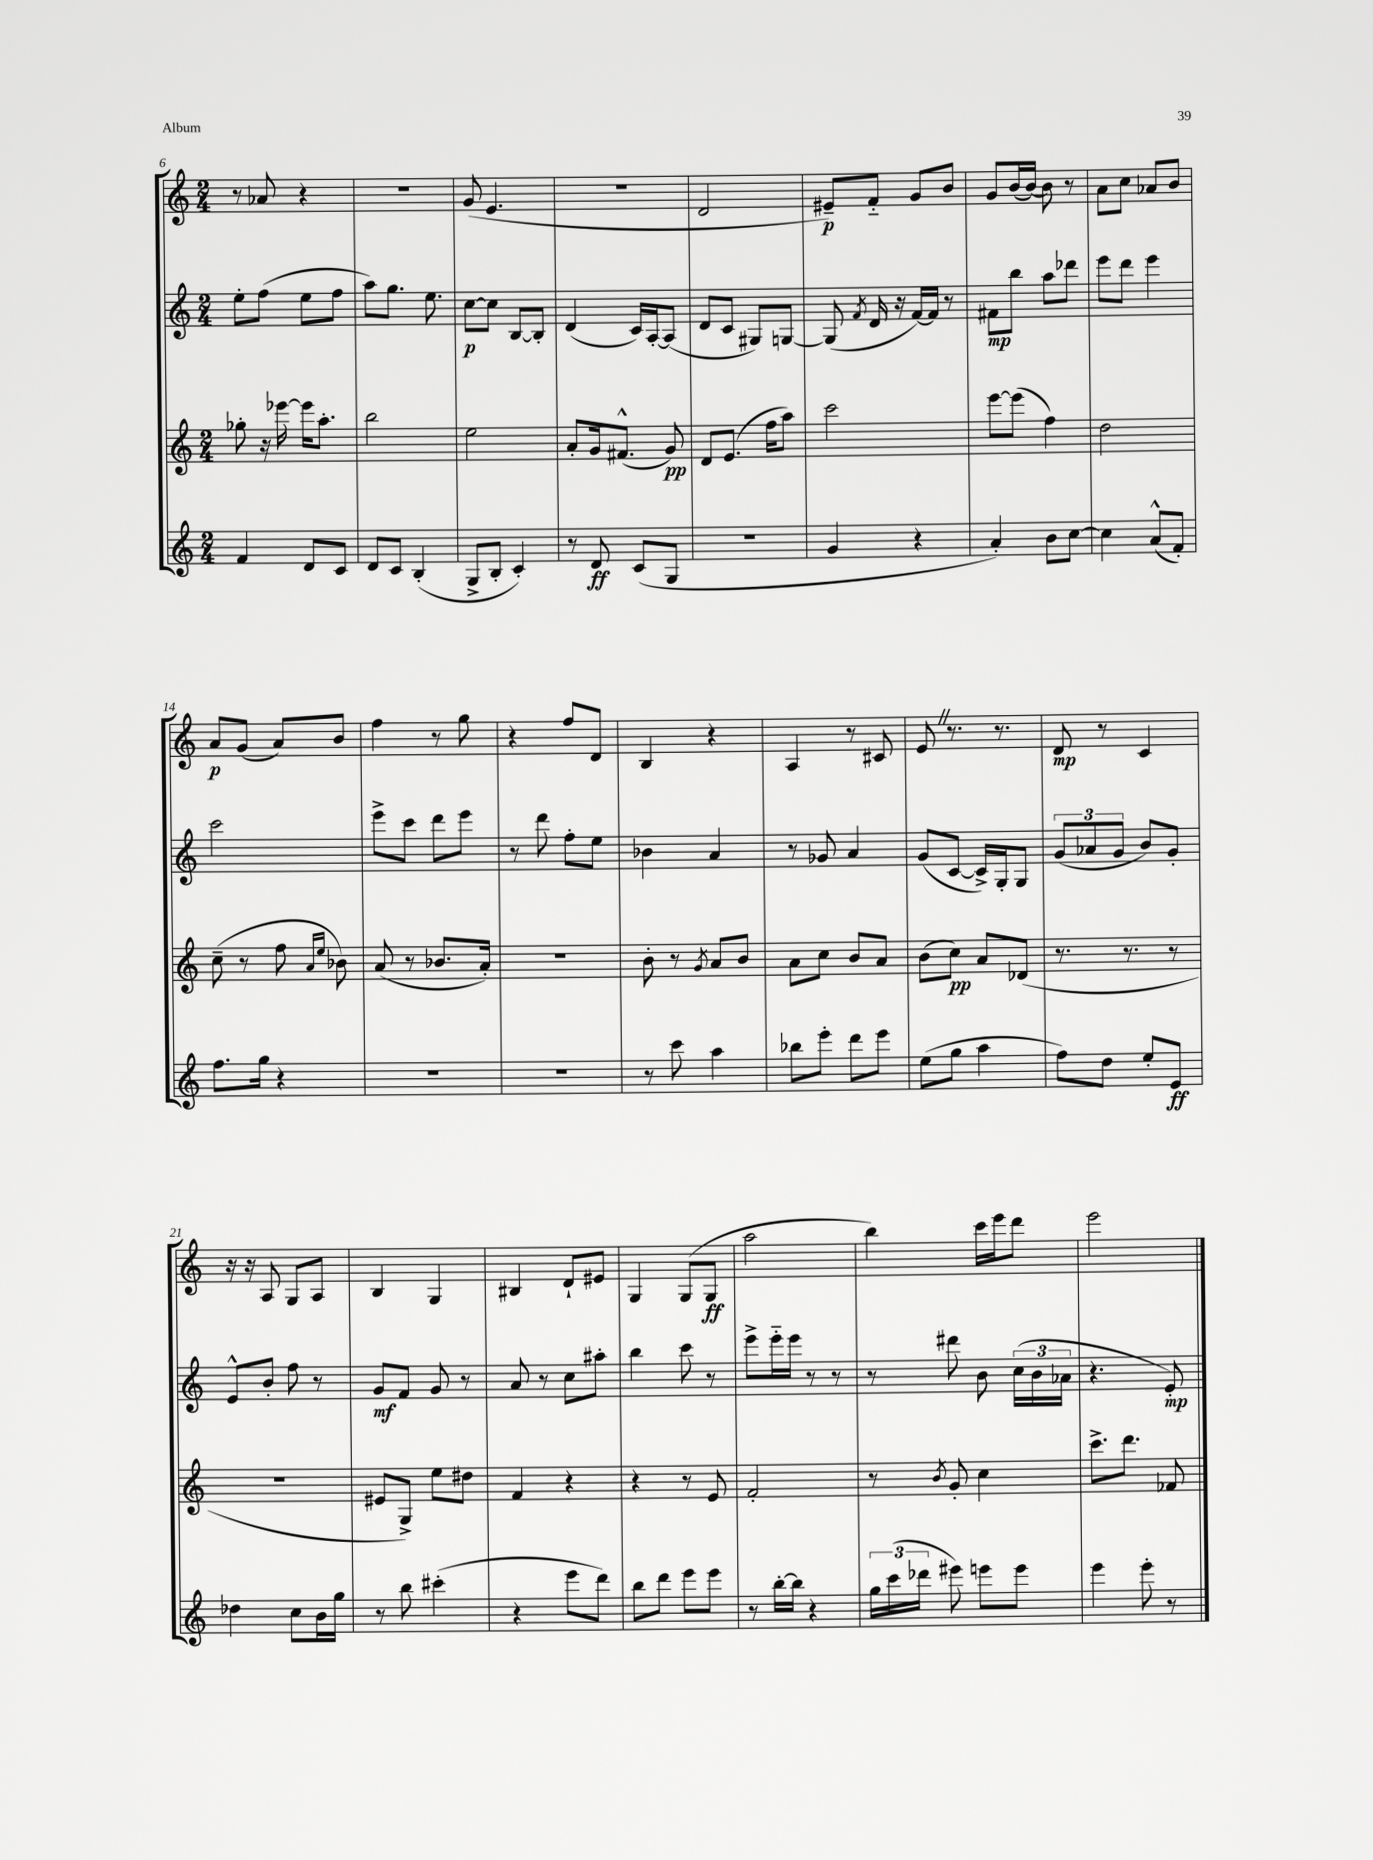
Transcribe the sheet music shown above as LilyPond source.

<<
\new StaffGroup <<
\new Staff = "s0" {
    \clef treble \key c \major \numericTimeSignature \time 2/4
    \autoBeamOff r8 aes'8 r4 |
    R2 |
    g'8( e'4. |
    R2 |
    d'2 |
    eis'8[--\p) f'8]-_ g'8[ b'8] |
    g'8[ b'16( b'16]~) b'8 r8 |
    a'8[ c''8] aes'8[ b'8] |
    a'8[\p g'8]( a'8[) b'8] |
    f''4 r8 g''8 |
    r4 f''8[ d'8] |
    b4 r4 |
    a4 r8 cis'8 |
    e'8 \once \override BreathingSign.text = \markup { \musicglyph "scripts.caesura.straight" } \breathe r8. r8. |
    d'8\mp r8 c'4 |
    r16 r16 a8 g8[ a8] |
    b4 g4 |
    bis4 d'8[-! eis'8] |
    g4 g8[( g8]\ff |
    a''2 |
    b''4) c'''16[ e'''16 d'''8] |
    e'''2 \bar "|." |
}
\new Staff = "s1" {
    \clef treble \key c \major \numericTimeSignature \time 2/4
    \autoBeamOff e''8[-. f''8]( e''8[ f''8] |
    a''8[) g''8.] e''8. |
    c''8[~\p c''8] b8[~ b8]-. |
    d'4( c'16[) a16~-. a8]( |
    d'8[ c'8] gis8[) g8]~ |
    g8( \acciaccatura { f'8 } d'16 r16 f'16[~) f'16] r8 |
    fis'8[\mp b''8] a''8[ des'''8] |
    e'''8[ d'''8] e'''4 |
    c'''2 |
    e'''8[-> c'''8] d'''8[ e'''8] |
    r8 d'''8 f''8[-. e''8] |
    bes'4 a'4 |
    r8 ges'8 a'4 |
    g'8[( c'8]~ c'16[->) g16-. g8] |
    \tuplet 3/2 { g'8[( aes'8 g'8] } b'8[) g'8]-. |
    e'8[-^ b'8]-. f''8 r8 |
    g'8[\mf f'8] g'8 r8 |
    a'8 r8 c''8[ ais''8]-. |
    b''4 c'''8 r8 |
    e'''8[-> e'''16-_ e'''16] r8 r8 |
    r8 dis'''8 b'8 \tuplet 3/2 { c''16[( b'16 aes'16] } |
    r4. e'8-.\mp) \bar "|." |
}
\new Staff = "s2" {
    \clef treble \key c \major \numericTimeSignature \time 2/4
    \autoBeamOff ges''8-. r16 ees'''16~ ees'''16[ a''8.]-. |
    b''2 |
    e''2 |
    a'8[-. g'16 fis'8.]-^( g'8\pp) |
    d'8[ e'8.]( f''16[ a''8]) |
    c'''2 |
    e'''8[~ e'''8]( f''4) |
    d''2 |
    c''8--( r8 f''8 \grace { a'16[ e''16] } bes'8) |
    a'8( r8 bes'8.[ a'16]-.) |
    R2 |
    b'8-. r8 \acciaccatura { g'8 } a'8[ b'8] |
    a'8[ c''8] b'8[ a'8] |
    b'8[( c''8]\pp) a'8[ des'8]( |
    r8. r8. r8 |
    r2 |
    eis'8[ g8]->) e''8[ dis''8] |
    f'4 r4 |
    r4 r8 e'8 |
    f'2-. |
    r8 \acciaccatura { b'8 } g'8-. c''4 |
    c'''8.[-> d'''8.] fes'8 \bar "|." |
}
\new Staff = "s3" {
    \clef treble \key c \major \numericTimeSignature \time 2/4
    \autoBeamOff f'4 d'8[ c'8] |
    d'8[ c'8] b4-.( |
    g8[-> b8]-. c'4-.) |
    r8 d'8\ff c'8[( g8] |
    r2 |
    g'4 r4 |
    a'4-.) b'8[ c''8]~ |
    c''4 a'8[-^( f'8]-.) |
    f''8.[ g''16] r4 |
    R2 |
    R2 |
    r8 c'''8 a''4 |
    bes''8[ e'''8]-. d'''8[ e'''8] |
    e''8[( g''8] a''4 |
    f''8[) d''8] e''8[-. e'8]\ff |
    des''4 c''8[ b'16 g''16] |
    r8 b''8 cis'''4-.( |
    r4 e'''8[ d'''8]) |
    b''8[ d'''8] e'''8[ e'''8] |
    r8 b''16[~-. b''16] r4 |
    \tuplet 3/2 { g''16[ c'''16( des'''16] } eis'''8) e'''8[ e'''8] |
    e'''4 e'''8-. r8 \bar "|." |
}
>>
>>
\layout { \context { \Score currentBarNumber = #6 } }
